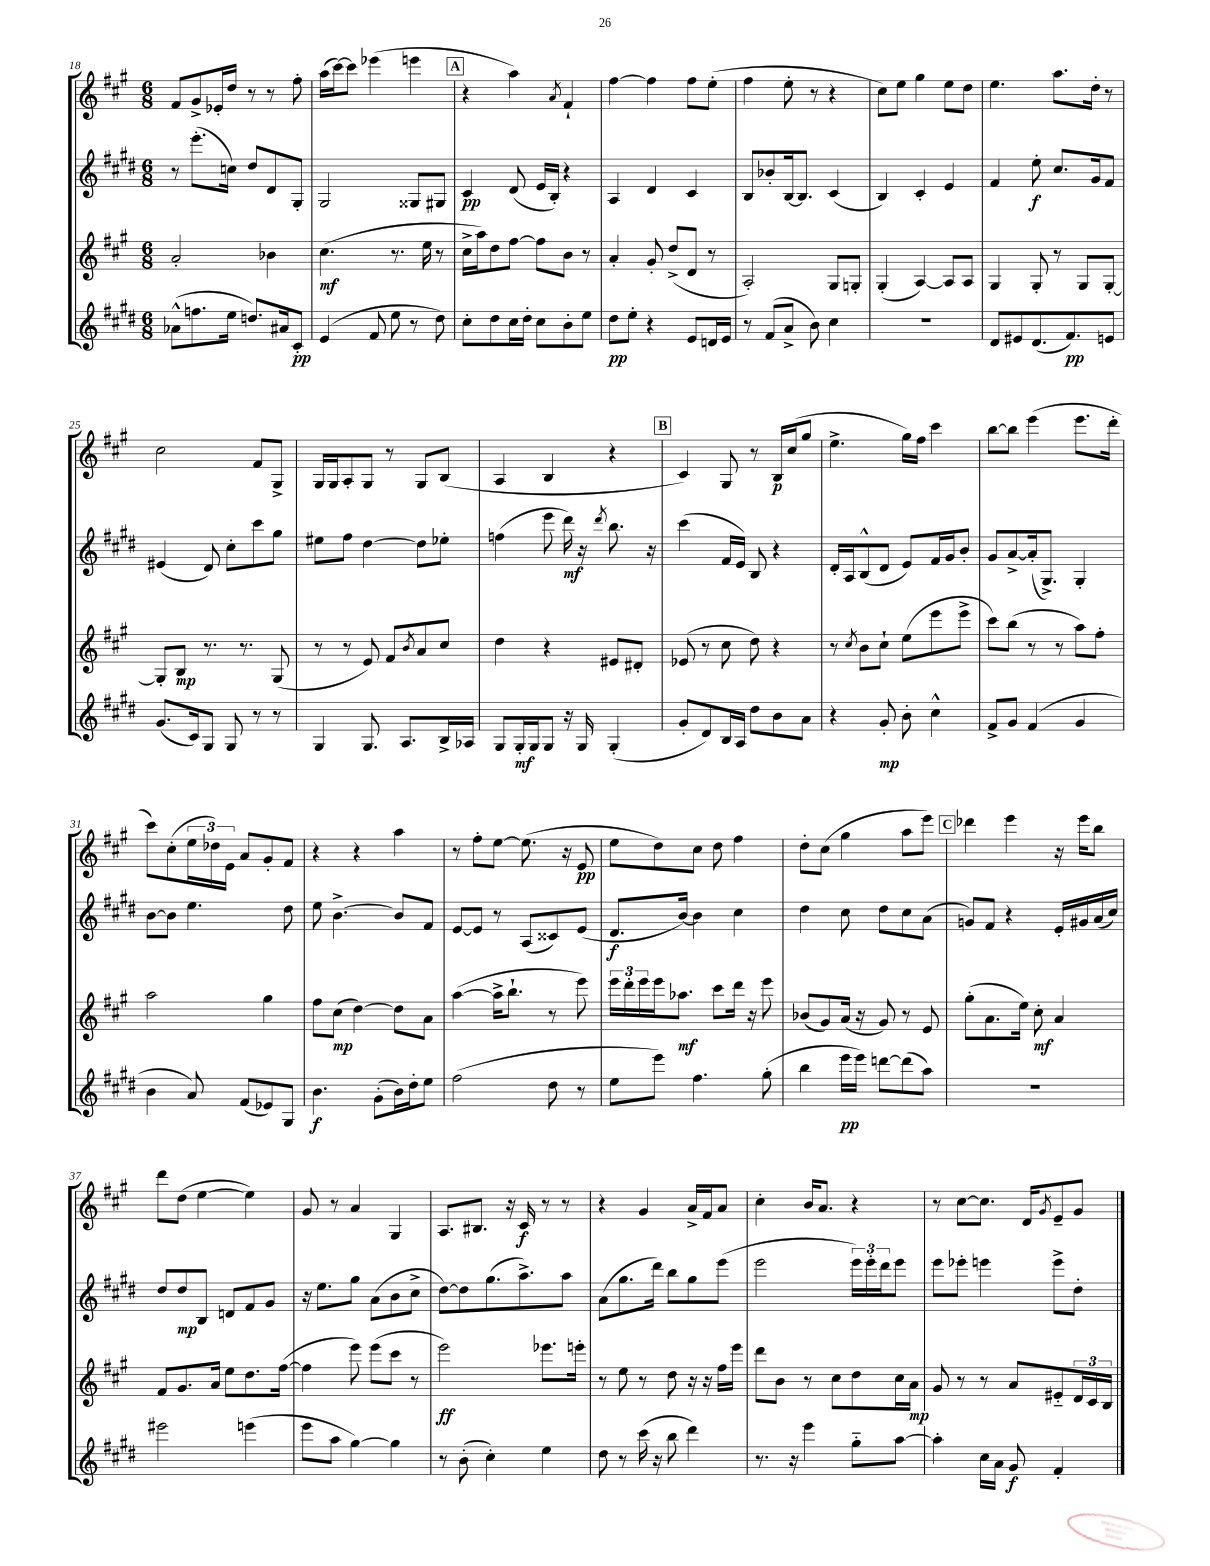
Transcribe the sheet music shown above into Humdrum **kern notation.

**kern	**kern	**kern	**kern
*staff4	*staff3	*staff2	*staff1
*clefG2	*clefG2	*clefG2	*clefG2
*k[f#c#g#d#]	*k[f#c#g#]	*k[f#c#g#d#]	*k[f#c#g#]
*M6/8	*M6/8	*M6/8	*M6/8
(8a-^^\L	2a'/	8r	8f#/L
8.ff\	.	(8.eee'\L	8g#^/
.	.	.	16e-'/L
16ee\Jk	.	16cc\Jk)	16dd/JJ
8.dd/L)	.	8dd#/L	8r
.	4b-\	8d#/	8r
16a#/k	.	.	.
8c#'/J	.	8G#'/J	8ff#'\
=	=	=	=
(4e/	(4.cc#\	2G#/	(16aa\LL
.	.	.	[16ccc#\J)
.	.	.	8ccc#\]J
8f#/	.	.	(4eee-\
8ee\	8.r	.	.
8r	.	8G##/L	4eee\
.	16ee\	.	.
8dd#\)	8r	8G#/J	.
=	=	=	=
8cc#'\L	16cc#^\LL	4c#/	4r
.	16aa\J)	.	.
8dd#\	8dd\	.	.
16cc#\L	[8ff#\J	(8d#/	4aa\)
16dd#'\JJ	.	.	.
8cc#\L	8ff#\]L	16e/LL	.
.	.	16B'/JJ)	.
.	.	.	8qa/
8b'\	8b\J	4r	4f#`/
8ee\J	8r	.	.
=	=	=	=
8dd#\L	4a'/	4A/	[4ff#\
8ee'\J	.	.	.
4r	8g#'/	4d#/	4ff#\]
.	(8dd^/L	.	.
8e/L	8d/J	4c#/	8ff#\L
16d/L	8r	.	(8ee'\J
16e/JJ	.	.	.
=	=	=	=
8r	2A'/)	8B/L	4ff#\
(8f#/L	.	8b-'/	.
8a^/J	.	[16B/k	8ee'\
.	.	8.B/]J	.
8b\)	.	.	8r
4cc#\	8G#/L	(4c#/	4r
.	8G'/J	.	.
=	=	=	=
2.r	(4G#'/	4B/)	8cc#\L)
.	.	.	8ee\J
.	[4A/)	4c#'/	4gg#\
.	8A/]L	4e/	8ee\L
.	8A/J	.	8dd\J
=	=	=	=
8d#/L	4G#/	4f#/	4.ee\
8e#/	.	.	.
(8.d#/	8G#'/	8ee'\	.
.	8r	8.cc#/L	8.aa\L
8.f#/)	.	.	.
.	8G#/L	.	.
.	.	16g#/k	16dd'\Jk
8e/J	[8G#'/J	8f#/J	8r
=	=	=	=
(8.g#/L	8G#'/]L	(4e#/	2cc#\
.	8B/J	.	.
16c#/k)	.	.	.
8G#/J	8.r	8d#/)	.
8G#/	.	8cc#'\L	.
.	8.r	.	.
8r	.	8ccc#\	8f#/L
8r	(8G#/	8gg#\J	8G#^/J
=	=	=	=
4G#/	8r	8ee#\L	16G#/LL
.	.	.	16G#/J
.	8r	8ff#\J	8A'/
8.G#/	8e/)	[4dd#\	8G#/J
.	8f#/L	.	8r
8.A/L	.	.	.
.	8qb/	.	.
.	8a/	8dd#\]L	8G#/L
16B^/L	8cc#/J	8ee-'\J	(8B/J
16A-/JJ	.	.	.
=	=	=	=
8G#/L	4dd\	(4ff\	4A/
16G#'/L	.	.	.
16G#/J	.	.	.
8G#/J	4r	8eee\	4B/
16r	.	16ddd#\)	.
16G#/	.	16r	.
.	.	8qddd#/	.
(4G#'/	8e#/L	8.bb\	4r
.	8d#'/J	.	.
.	.	16r	.
=	=	=	=
8g#'/L	(8e-/	(4ccc#\	4c#/)
8d#/)	8r	.	.
16B/L	8cc#\	16f#/LL	8G#/
16A/JJ	.	16e/JJ)	.
8dd#\L	8dd\)	8B/	8r
8b\	4r	4r	16B/LL
.	.	.	(16cc#/J
8a\J	.	.	8gg#/J
=	=	=	=
4r	8r	16d#'/LL	4.ee^\
.	.	16A/J	.
.	8qcc#/	.	.
.	8b\L	(8B^^/	.
8g#'/	8cc#`\J	8d#/J	.
8b'\	(8ee\L	8e/L)	16gg#\LL)
.	.	.	16ff#\JJ
4cc#^^\	8eee\	16f#/L	4ccc#\
.	.	16g#/J	.
.	8eee^\J	8b'/J	.
=	=	=	=
8f#^/L	8ccc#\L)	8g#/L	[8bb\L
8g#/J	(8bb\J	[8a^/	8bb\]J
(4f#/	8r	(16a'/]k	(4eee\
.	.	8.G#^/J)	.
.	8r	.	.
4g#/	8aa\L)	4G#'/	8.eee\L
.	8ff#'\J	.	.
.	.	.	16ddd'\Jk
=	=	=	=
4b\	2aa\	[8b\L	8ccc#\L)
.	.	8b\]J	(8cc#'\
8a/)	.	4.ee\	24ee\L
.	.	.	24dd-\)
.	.	.	24e\JJ
(8f#/L	.	.	8a/L
8e-/)	4gg#\	.	8g#'/
8G#/J	.	8dd#\	8f#/J
=	=	=	=
4.b\	8ff#\L	8ee\	4r
.	(8cc#\J	[4.b^\	.
.	[4dd\)	.	4r
(8g#'\L	.	.	.
16b\L)	8dd\]L	8b/]L	4aa\
16dd#'\J	.	.	.
8ee\J	8a\J	8f#/J	.
=	=	=	=
(2ff#\	([4aa\	[8e/L	8r
.	.	8e/]J	8ff#'\L
.	16aa^\]LK	8r	[8ee\J
.	8.bb`\J	.	.
.	.	(8A/L	(8.ee\]
8dd#\	8r	8c##/)	.
.	.	.	16r
8r	8eee\)	(8e/J	8e/
=	=	=	=
8ee\L	24eee\LL	8.d#/L	8ee\L
.	24ddd'\	.	.
.	24eee\	.	.
8eee\J)	16eee\J	.	8dd\)
.	8.aa-\J	[16b/Jk)	.
4.ff#\	.	4b\]	8cc#\J
.	8ccc#\L	.	8dd\
.	16ddd\Jk	4cc#\	4ff#\
.	16r	.	.
(8gg#'\	8eee\	.	.
=	=	=	=
4bb\	(8b-/L	4dd#\	8dd'\L
.	8g#/)	.	(8cc#\J
16eee\LL	(16a/Jk	8cc#\	4gg#\
16eee\JJ)	16r	.	.
[8ddd\L	8g#/)	8dd#\L	.
(8ddd\]	8r	8cc#\	8aa\L
8aa\J)	8e/	(8a\J	8eee\J)
=	=	=	=
2.r	(8gg#'\L	8g/L)	4ddd-\
.	8.a\	8f#/J	.
.	.	4r	4eee\
.	16ee\Jk)	.	.
.	8cc#'\	.	.
.	4a/	16e'/LL	16r
.	.	16g#/	16eee\LK
.	.	(16a/	8bb\J
.	.	16cc#/JJ)	.
=	=	=	=
2eee#\	8f#/L	8dd#/L	8ddd\L
.	8.g#/	8dd#/	(8dd\J
.	.	8B/J	[4ee\
.	16a/Jk	.	.
.	8ee\L	8d/L	.
(4eee\	8.dd\	8f#/	4ee\])
.	.	8g#/J	.
.	([16ff#\Jk	.	.
=	=	=	=
8eee\L	4ff#\]	16r	8g#/
.	.	8.ee\L	.
8aa\J	.	.	8r
[4gg#\)	8eee\)	8gg#\J	4a/
.	(8eee\L	(8a\L	.
4gg#\]	8ccc#\J	8b\	4G#/
.	8r	8cc#^\J	.
=	=	=	=
8r	2eee\)	[8dd#\L)	8.A/L
(8b'\	.	8dd#\]	.
.	.	.	8.B#/J
4cc#'\)	.	(8.gg#\	.
.	.	.	16r
.	.	8.aa^\)	16c#/
4ee\	8.eee-\L	.	8r
.	.	8aa\J	8r
.	16eee'\Jk	.	.
=	=	=	=
8dd#\	8r	(8a\L	4r
8r	8ee\	8.gg#\	.
(16ccc#\	8r	.	4g#/
16r	.	16ddd#\Jk)	.
8bb\	8dd\	8bb\L	.
4ddd#\)	16r	8gg#\	16a^/LL
.	16r	.	16f#/J
.	16ff#\LL	(8eee\J	8a/J
.	16eee\JJ	.	.
=	=	=	=
8.r	8ddd\L	2eee\	4cc#'\
.	8b\J	.	.
16r	.	.	.
4eee\	8r	.	16b/LK
.	.	.	8.a/J
.	8cc#\L	.	.
8gg#'~\L	8dd\	24eee\LL)	4r
.	.	24eee'\	.
.	.	24ddd#\J	.
[8aa\J	16cc#\L	8eee\J	.
.	16a\JJ	.	.
=	=	=	=
4aa'\]	8g#/	8eee\L	8r
.	8r	8eee-'\J	[8cc#\L
16cc#\LL	8r	4eee\	8.cc#\]J
16a\JJ	.	.	.
8g#/	8a/L	.	.
.	.	.	16d/LK
.	.	.	8qg#/
4f#'/	8e#'~/	8eee^\L	8e~/
.	24d/L	8dd#'\J	8g#/J
.	24c#/	.	.
.	24B/JJ	.	.
==	==	==	==
*-	*-	*-	*-
